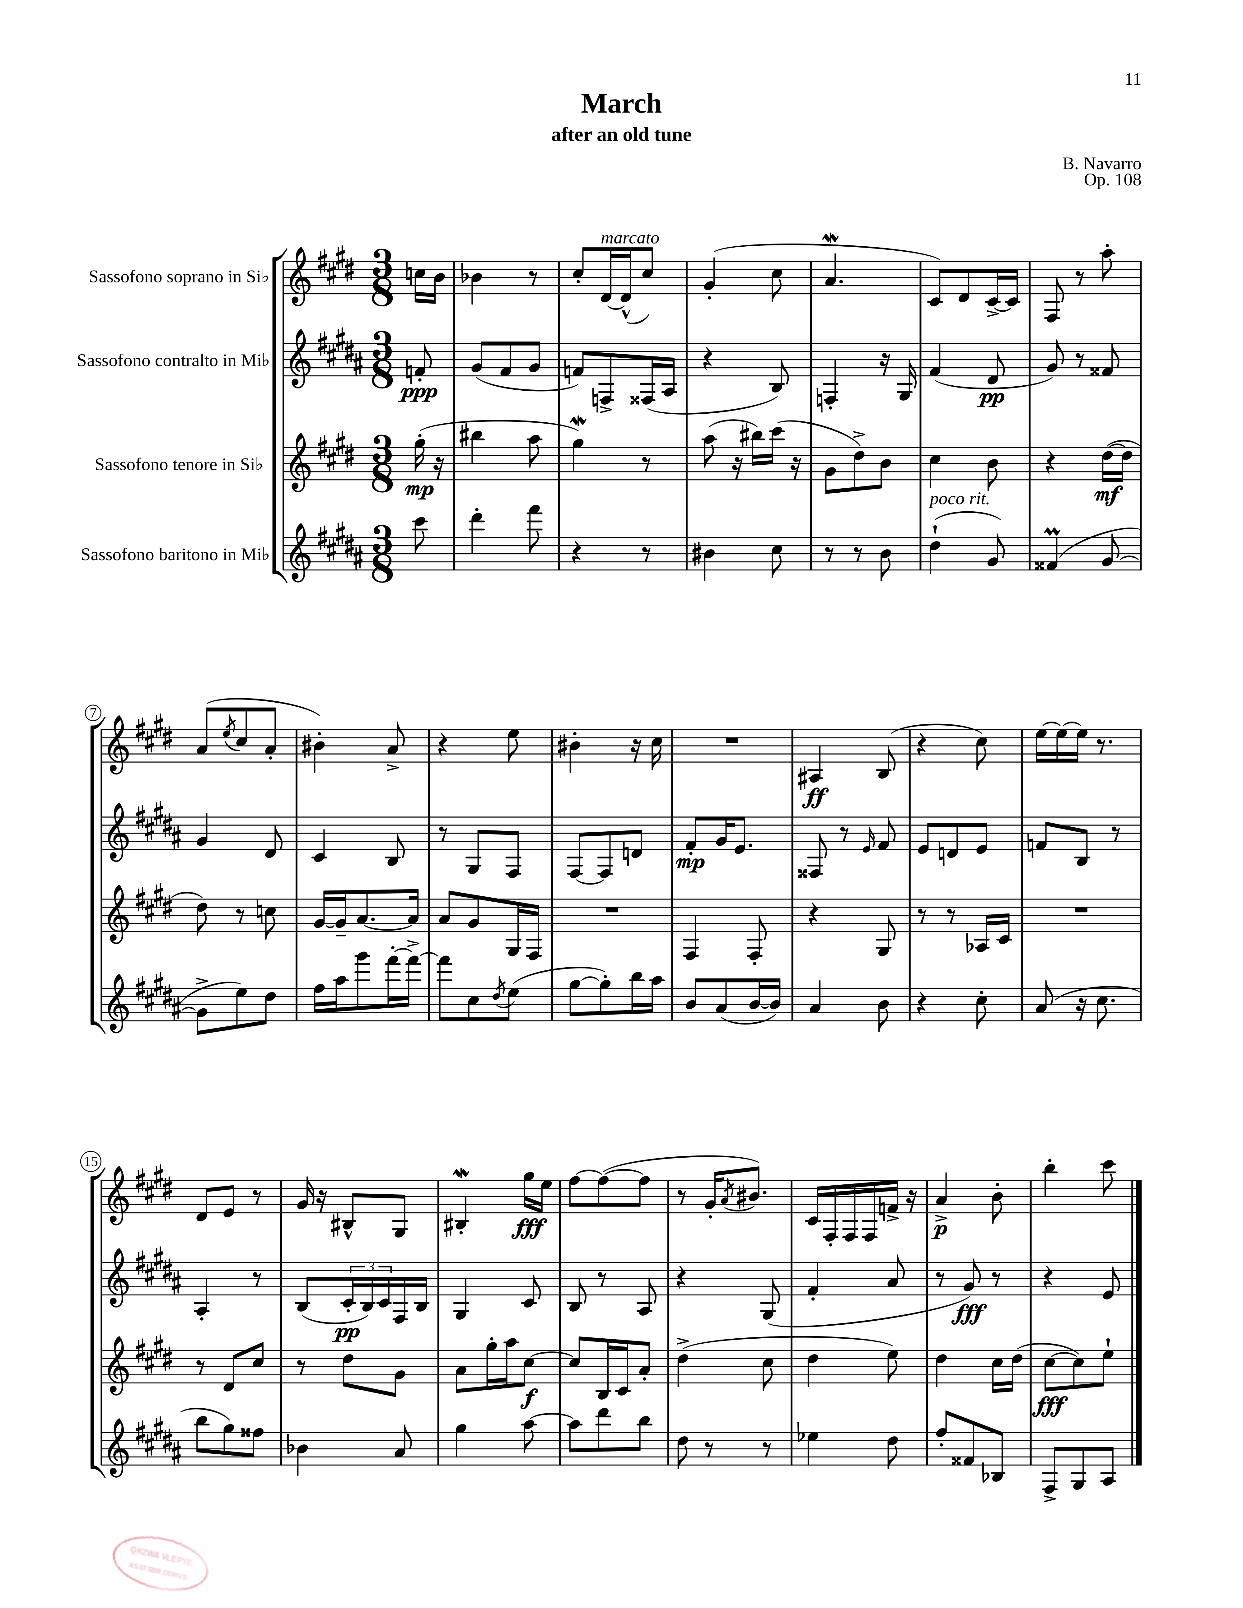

**kern	**kern	**kern	**kern
*staff4	*staff3	*staff2	*staff1
*clefG2	*clefG2	*clefG2	*clefG2
*k[f#c#g#d#a#]	*k[f#c#g#d#]	*k[f#c#g#d#a#]	*k[f#c#g#d#]
*M3/8	*M3/8	*M3/8	*M3/8
8ccc#	(16gg#'	8f'	16cc
.	16r	.	16b
=	=	=	=
4ddd#'	4bb#	(8g#	4b-
.	.	8f#	.
8fff#	8aa	8g#	8r
=	=	=	=
4r	4gg#)	8f)	8cc#'
.	.	8F^	[16d#
.	.	.	(16d#^^]
8r	8r	(16F##	8cc#)
.	.	16A#	.
=	=	=	=
4b#	(8aa	4r	(4g#'
.	16r	.	.
.	16bb#)	.	.
8cc#	(16ccc#	8B)	8cc#
.	16r	.	.
=	=	=	=
8r	8g#	4F'	4.a
8r	8dd#^)	.	.
8b	8b	16r	.
.	.	16G#	.
=	=	=	=
(4dd#`	4cc#	(4f#	8c#)
.	.	.	8d#
8g#)	8b	8d#	[16c#^
.	.	.	16c#]
=	=	=	=
(4f##	4r	8g#)	8F#
.	.	8r	8r
[8g#	([16dd#	8f##	8aa'
.	16dd#]	.	.
=	=	=	=
8g#^]	8dd#)	4g#	(8a
.	.	.	8qee
8ee)	8r	.	8cc#
8dd#	8cc	8d#	8a'
=	=	=	=
16ff#	[16g#	4c#	4b#')
16aa#	16g#~]	.	.
8ggg#	[8.a	.	.
[16fff#'	.	8B	8a^
16fff#^_	16a]	.	.
=	=	=	=
8fff#]	8a	8r	4r
8cc#	8g#	8G#	.
8qdd#	.	.	.
(8ee	16G#	8F#	8ee
.	16F#	.	.
=	=	=	=
[8gg#	4.r	[8F#	4b#'
8gg#'])	.	8F#]	.
16bb	.	8d	16r
16aa#	.	.	16cc#
=	=	=	=
8b	4F#	8f#'	4.r
(8a#	.	16g#	.
.	.	8.e	.
[16b	8F#'	.	.
16b])	.	.	.
=	=	=	=
4a#	4r	8F##	4A#
.	.	8r	.
.	.	16qqe	.
8b	8G#	8f#	(8B
=	=	=	=
4r	8r	8e	4r
.	8r	8d	.
8cc#'	16A-	8e	8cc#)
.	16c#	.	.
=	=	=	=
(8a#	4.r	8f	[16ee
.	.	.	16ee_
16r	.	8B	16ee]
8.cc#	.	.	8.r
.	.	8r	.
=	=	=	=
8bb	8r	4A#'	8d#
8gg#)	8d#	.	8e
8ff##	8cc#	8r	8r
=	=	=	=
4b-	8r	(8B	16g#
.	.	.	16r
.	8dd#	24c#'	8B#^^
.	.	24B)	.
.	.	24c#	.
8a#	8g#	16F#	8G#
.	.	16B	.
=	=	=	=
4gg#	8a	4G#	4B#'
.	16gg#'	.	.
.	16aa	.	.
[8aa#	[8cc#	8c#	16gg#
.	.	.	16ee
=	=	=	=
8aa#]	8cc#]	8B	[8ff#
8ddd#	16B	8r	(8ff#_
.	16c#	.	.
8bb	8a'	8A#	8ff#]
=	=	=	=
8dd#	(4dd#^	4r	8r
8r	.	.	16g#'
.	.	.	8qa
.	.	.	8.b#)
8r	8cc#	(8G#	.
=	=	=	=
4ee-	4dd#	4f#'	16c#
.	.	.	16F#'
.	.	.	16F#
.	.	.	16F#
8dd#	8ee)	8a#	16f^
.	.	.	16r
=	=	=	=
8ff#'	4dd#	8r	4a^
8f##	.	8g#)	.
8B-	16cc#	8r	8b'
.	(16dd#	.	.
=	=	=	=
8F#^	[8cc#	4r	4bb'
8G#	8cc#])	.	.
8A#	8ee`	8e	8ccc#
==	==	==	==
*-	*-	*-	*-
